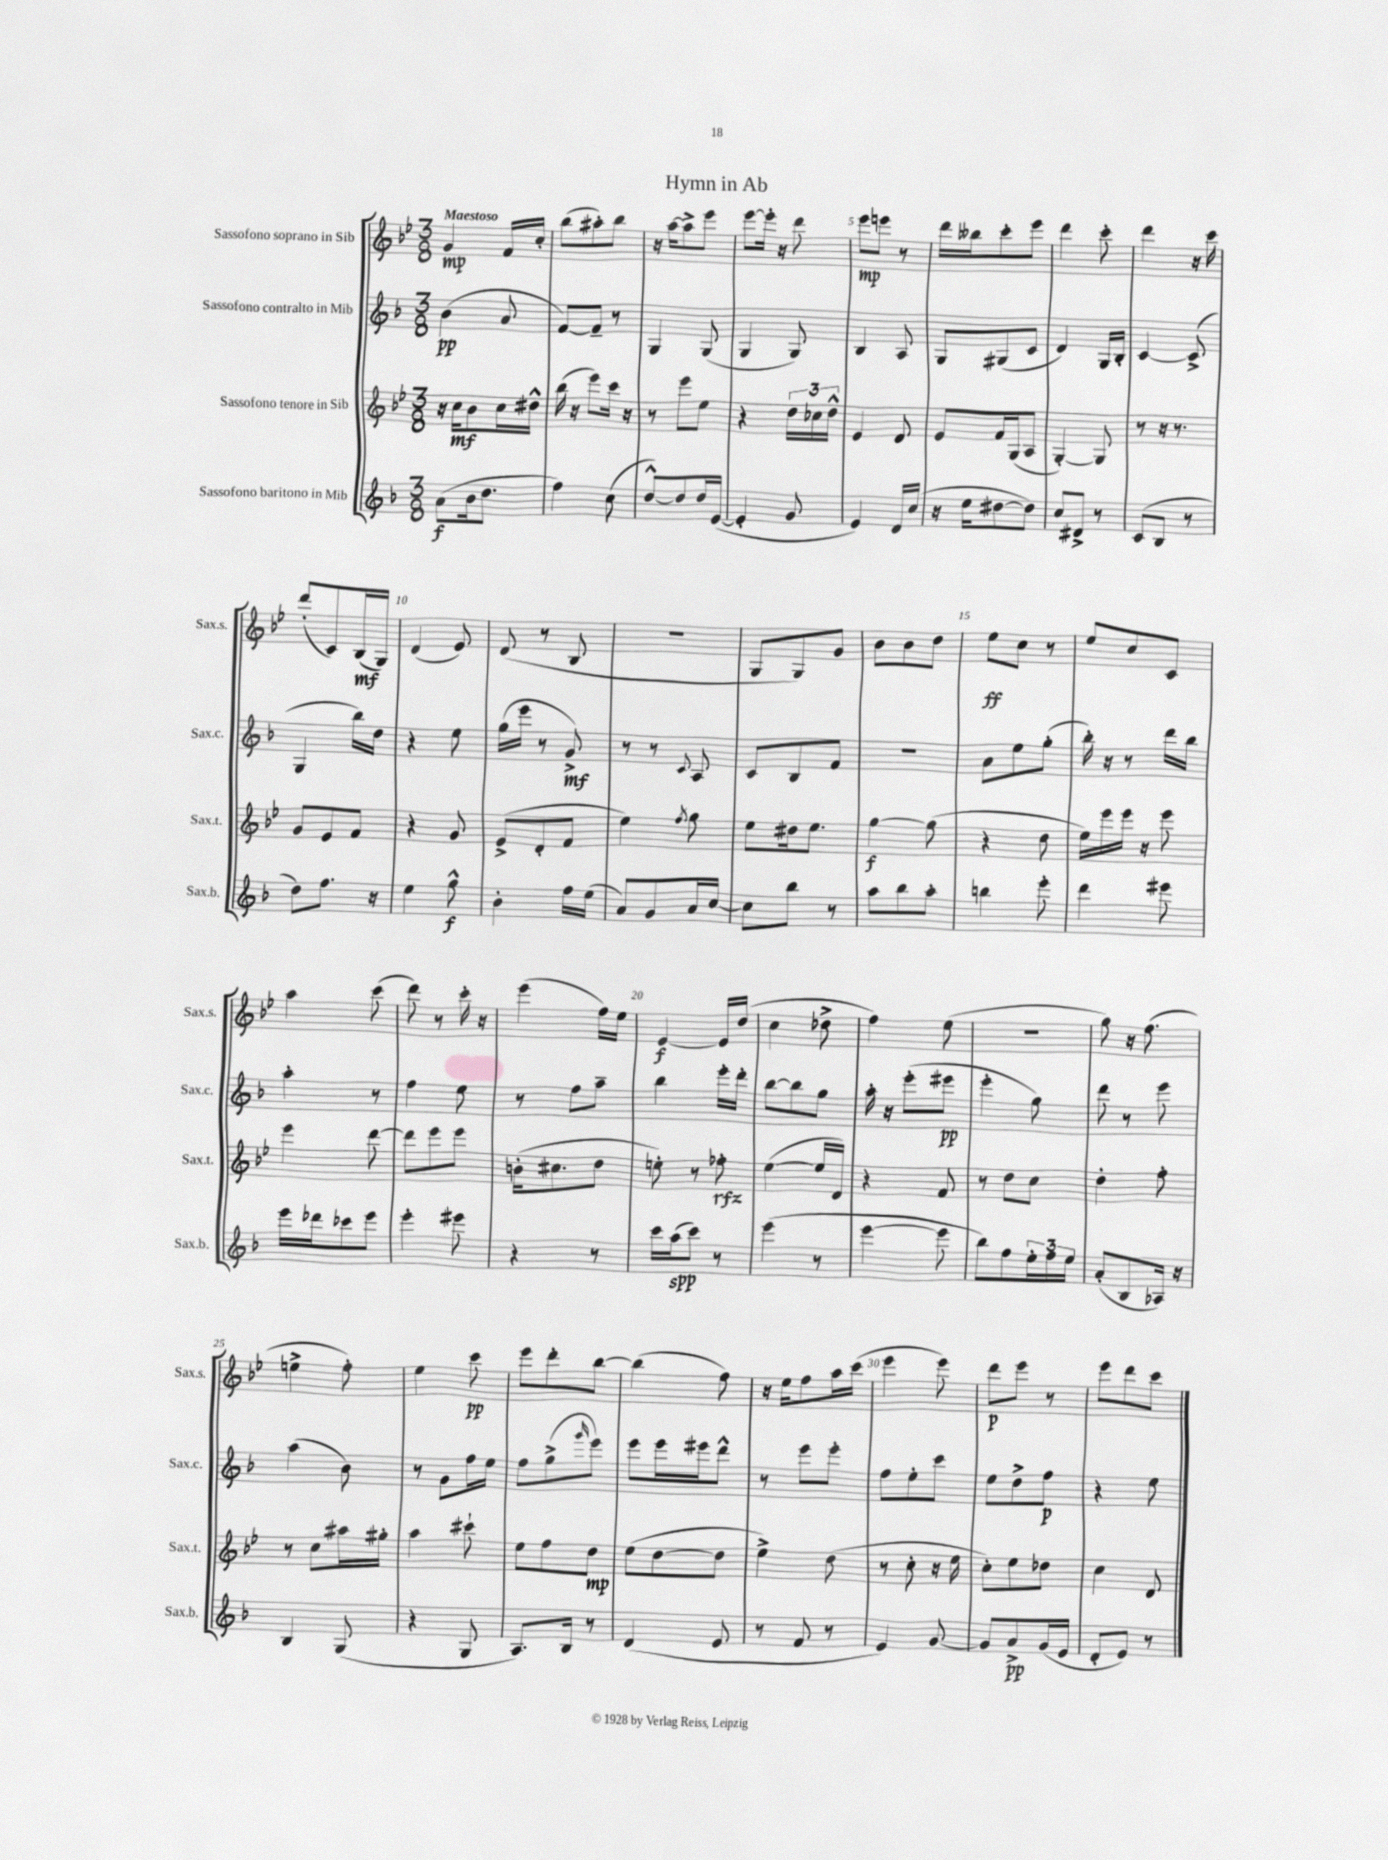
\header { title = "Hymn in Ab" }
<<
\new StaffGroup <<
\new Staff = "s0" \with { instrumentName = "Sassofono soprano in Sib" shortInstrumentName = "Sax.s." } {
    \clef treble \key bes \major \numericTimeSignature \time 3/8 \tempo "Maestoso"
    g'4\mp f'16 c''16-. |
    bes''8( ais''8-.) bes''8 |
    r16 a''16~ a''8-> ees'''8 |
    ees'''8~ ees'''16-. r16 d'''8 |
    ees'''8\mp e'''8 r8 |
    d'''16 beses''16 c'''8-. ees'''8 |
    d'''4 c'''8-. |
    d'''4 r16 c'''16 |
    d'''8-.( c'8) bes16\mf( g16) |
    d'4( ees'8) |
    d'8( r8 bes8 |
    R4. |
    g8 g8) g'8 |
    bes'8 bes'8 d''8 |
    ees''8\ff c''8 r8 |
    ees''8 c''8 c'8 |
    a''4 c'''8( |
    d'''8) r8 c'''16-. r16 |
    ees'''4( f''16) ees''16 |
    ees'4~\f ees'16 d''16( |
    c''4 des''8-> |
    f''4) ees''8( |
    R4. |
    g''8) r16 f''8.( |
    e''4-> f''8-.) |
    ees''4 c'''8\pp |
    ees'''8 d'''8-. bes''8~ |
    bes''4( f''8) |
    r16 ees''16 f''8 a''16 c'''16( |
    ees'''4 ees'''8) |
    d'''8\p ees'''8 r8 |
    ees'''8 d'''8 c'''8 \bar "|." |
}
\new Staff = "s1" \with { instrumentName = "Sassofono contralto in Mib" shortInstrumentName = "Sax.c." } {
    \clef treble \key f \major \numericTimeSignature \time 3/8
    bes'4\pp( a'8 |
    f'8~) f'8-- r8 |
    g4 g8( |
    g4 g8) |
    bes4 a8 |
    g8 gis8( c'8 |
    d'4) g16 bes16-. |
    c'4~ c'8->( |
    g4 bes''16) d''16 |
    r4 e''8 |
    g''16( e'''16 r8 g'8->\mf) |
    r8 r8 \appoggiatura { c'8 } a8 |
    c'8 bes8 f'8 |
    R4. |
    a'8 e''8 g''8-.( |
    bes''16-.) r16 r8 d'''16 bes''16 |
    a''4-. r8 |
    f''4 e''8 |
    r8 f''8 a''8-- |
    bes''4 e'''16-. d'''16-. |
    bes''8~ bes''8 g''8 |
    a''16-. r16 e'''8-.( eis'''8\pp |
    e'''4-. g''8) |
    d'''8 r8 e'''8 |
    a''4( bes'8) |
    r8 g'8 f''16 e''16 |
    f''8 g''8->( \grace { g'''16 } e'''8) |
    e'''8 e'''16 eis'''16 d'''8-^ |
    r8 e'''8 e'''8-. |
    f''8 e''8-. c'''8 |
    e''8 d''8-> f''8\p |
    r4 e''8 \bar "|." |
}
\new Staff = "s2" \with { instrumentName = "Sassofono tenore in Sib" shortInstrumentName = "Sax.t." } {
    \clef treble \key bes \major \numericTimeSignature \time 3/8
    r16 c''16\mf bes'8 c''16 dis''16-^ |
    bes''16( r16 ees'''8) c'''16 r16 |
    r8 ees'''8 ees''8 |
    r4 \tuplet 3/2 { d''16 ces''16 d''16-^ } |
    ees'4 d'8 |
    ees'8 f'16 g16( a8 |
    g4~-.) g8 |
    r8 r16 r8. |
    g'8 ees'8 f'8 |
    r4 g'8 |
    ees'8->( d'8-. f'8 |
    ees''4) \acciaccatura { f''8 } g''8 |
    ees''8 dis''16 ees''8. |
    g''4~\f g''8( |
    r4 d''8 |
    ees''16) ees'''16 ees'''16 r16 ees'''8 |
    ees'''4 d'''8~ |
    d'''8 ees'''8 ees'''8 |
    b'16-.( cis''8. d''8 |
    e''8-.) r8 fes''8-.\rfz |
    ees''4~( ees''16 d'16) |
    r4 f'8 |
    r8 d''8 c''8 |
    d''4-. f''8-. |
    r8 c''8 ais''16 gis''16-. |
    a''4 cis'''8-! |
    ees''8 f''8 d''8\mp |
    ees''8( d''8~ d''8 |
    ees''4->) d''8( |
    r8 c''8-. r16 ees''16 |
    c''8-.) ees''8 des''8 |
    c''4 d'8 \bar "|." |
}
\new Staff = "s3" \with { instrumentName = "Sassofono baritono in Mib" shortInstrumentName = "Sax.b." } {
    \clef treble \key f \major \numericTimeSignature \time 3/8
    a'8\f( bes'16 d''8. |
    f''4) c''8( |
    d''8~-^) d''8 d''16 e'16~( |
    e'4-. g'8 |
    e'4) d'16 c''16( |
    r16 e''16 dis''8~ dis''8) |
    c''8 dis'8-> r8 |
    c'8( bes8 r8 |
    d''8) f''8. r16 |
    e''4 g''8-^\f |
    bes'4-. f''16 e''16( |
    a'8) g'8 a'16 c''16~ |
    c''8 bes''8 r8 |
    a''8 bes''8 a''8-. |
    b''4 e'''8-. |
    d'''4 eis'''8 |
    e'''16 des'''16 ces'''8 e'''8 |
    e'''4-. eis'''8 |
    r4 r8 |
    c'''16 a''16\spp( c'''8) r8 |
    e'''4( r8 |
    e'''4~ e'''8 |
    bes''8) f''8 \tuplet 3/2 { e''16-. f''16 e''16 } |
    a'8-.( bes8 aes16) r16 |
    bes4 g8( |
    r4 g8 |
    a8.) bes16 r8 |
    d'4( e'8 |
    r8 f'8 r8 |
    e'4) g'8~ |
    g'8 a'8->\pp g'16( e'16 |
    d'8-. e'8) r8 \bar "|." |
}
>>
>>
\layout { \context { \Score \override BarNumber.break-visibility = ##(#f #t #t) barNumberVisibility = #(every-nth-bar-number-visible 5) } }
